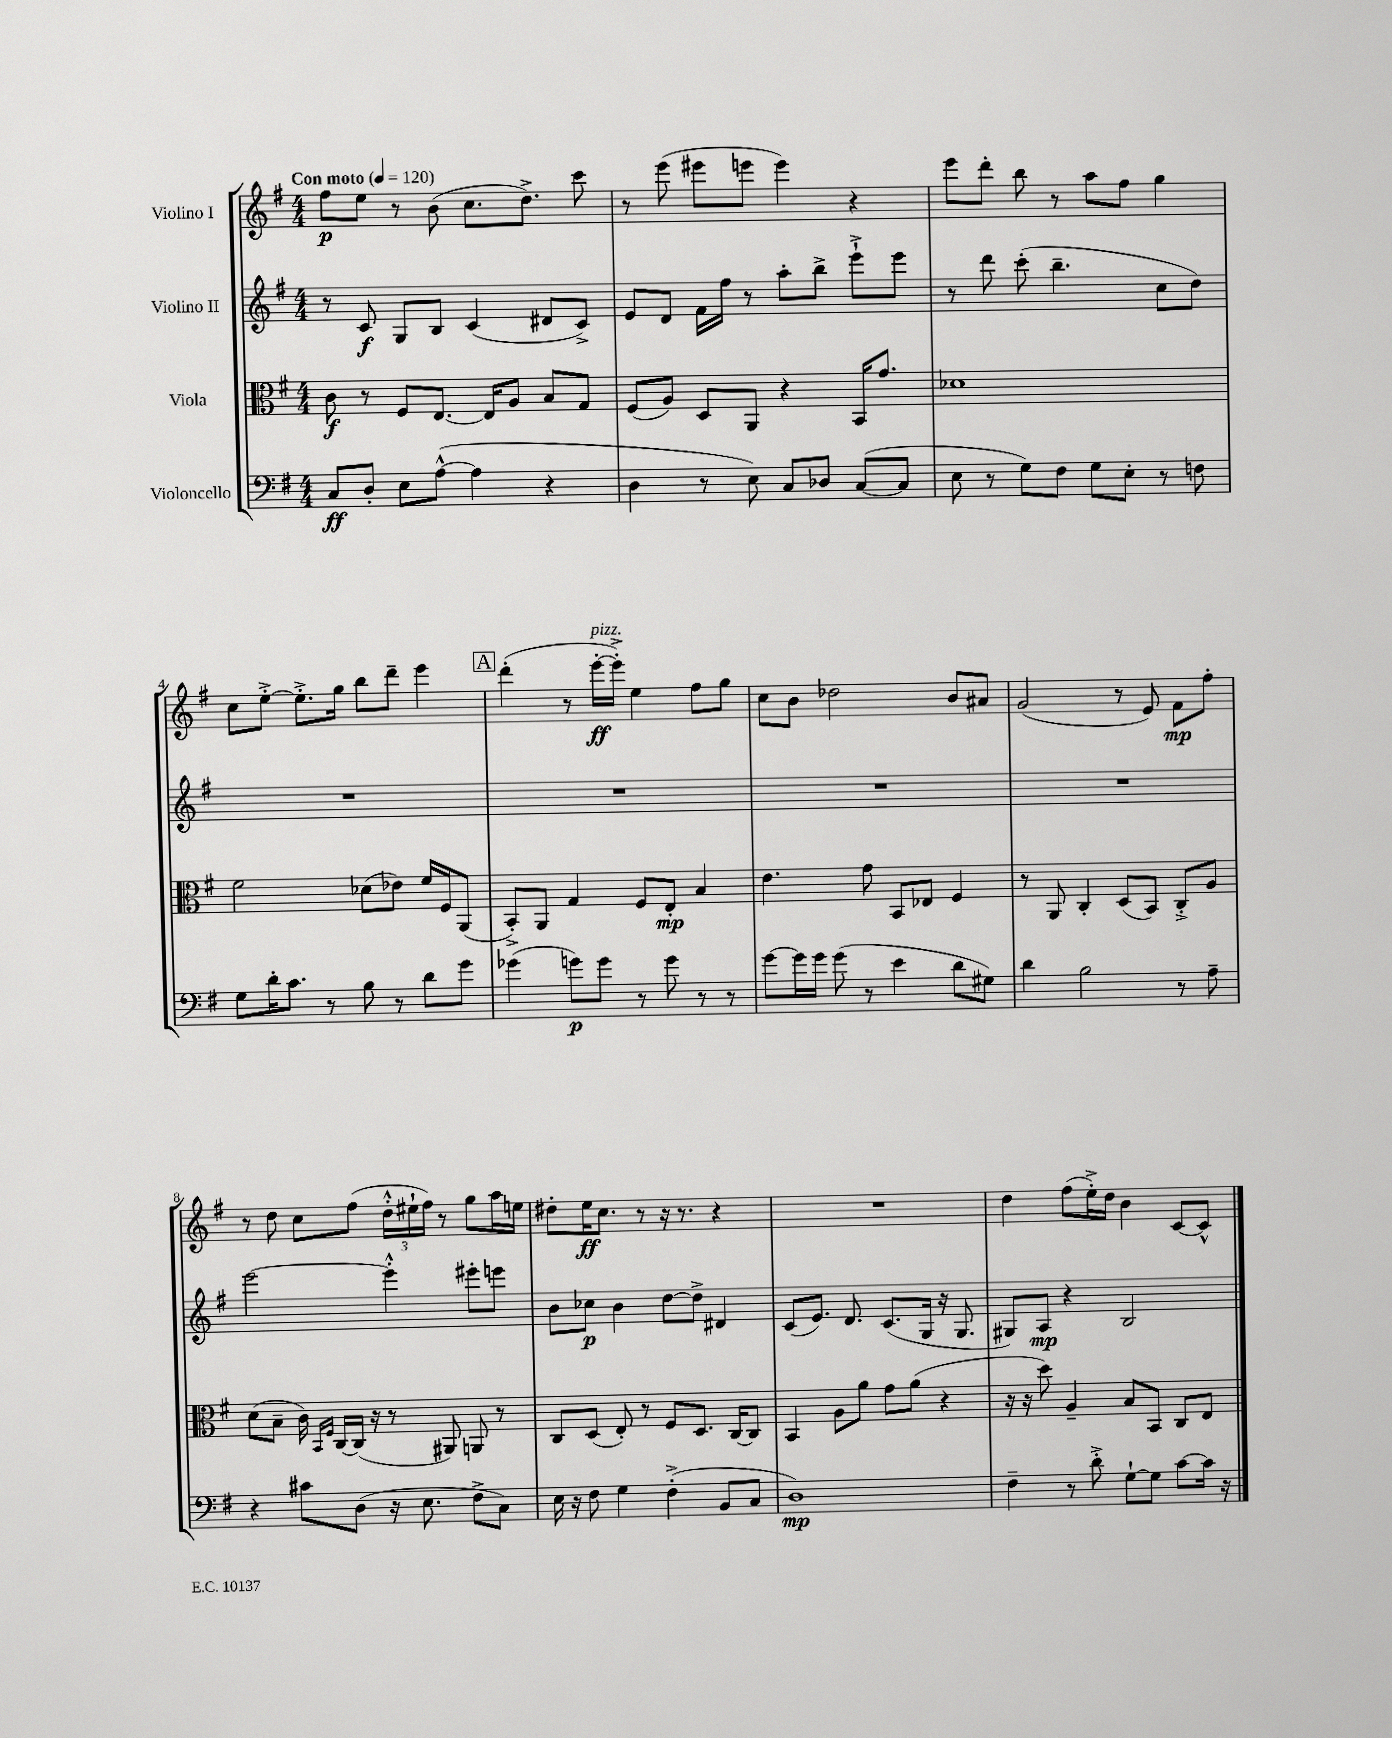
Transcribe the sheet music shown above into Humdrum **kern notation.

**kern	**kern	**kern	**kern
*staff4	*staff3	*staff2	*staff1
*clefF4	*clefC3	*clefG2	*clefG2
*k[f#]	*k[f#]	*k[f#]	*k[f#]
*M4/4	*M4/4	*M4/4	*M4/4
*MM120	*MM120	*MM120	*MM120
8C	8c	8r	8ff#
8D'	8r	8c	8ee
8E	8F#	8G	8r
([8A^^	[8.E	8B	(8b
4A]	.	(4c	8.cc
.	16E]	.	.
.	8A	.	.
.	.	.	8.dd^)
4r	8B	8d#	.
.	8G	8c^)	8ccc
=	=	=	=
4D	(8F#	8e	8r
.	8A)	8d	(8eee
8r	8D	16f#	8eee#
.	.	16ff#	.
8E)	8AA	8r	8eee
8C	4r	8aa'	4eee)
8D-	.	8bb^	.
([8C	16BB	8eee`^	4r
.	8.g	.	.
8C]	.	8eee	.
=	=	=	=
8E	1d-	8r	8eee
8r	.	8ddd	8ddd'
8G)	.	(8ccc'	8bb
8F#	.	4.bb~	8r
8G	.	.	8aa
8E'	.	.	8ff#
8r	.	8cc	4gg
8F	.	8dd)	.
=	=	=	=
8G	2f#	1r	8cc
16d'	.	.	[8ee'^
8.c	.	.	.
.	.	.	8.ee'^]
8r	.	.	.
.	.	.	16gg
8B	(8d-	.	8bb
8r	8e-)	.	8ddd~
8d	16f#	.	4eee
.	16F#	.	.
8g	(8AA	.	.
=	=	=	=
(4g-	8BB'^)	1r	(4ddd'
.	8AA	.	.
8g)	4G	.	8r
8g	.	.	[16eee'
.	.	.	16eee'^])
8r	8F#	.	4ee
8g	8E'	.	.
8r	4B	.	8ff#
8r	.	.	8gg
=	=	=	=
[8g	4.e	1r	8cc
16g]	.	.	8b
16g	.	.	.
(8g	.	.	2dd-
8r	8g	.	.
4e	8BB	.	.
.	8E-	.	.
8d	4F#	.	8b
8G#)	.	.	8a#
=	=	=	=
4d	8r	1r	(2g
.	8AA	.	.
2B	4C'	.	.
.	(8D	.	8r
.	8BB)	.	8e)
8r	8C'^	.	8f#
8A~	8A	.	8ff#'
=	=	=	=
4r	(8d	[2eee	8r
.	8B~	.	8dd
8c#	16c)	.	8cc
.	16qqBB	.	.
.	16qqF#	.	.
.	[16C	.	.
(8D	(16C]	.	(8ff#
.	16r	.	.
16r	8r	4eee'^^]	24dd'^^
.	.	.	24ee#`
8.E	.	.	.
.	.	.	24ff#)
.	8AA#)	.	8r
8F#^	8AA	8eee#'	8gg
8C)	8r	8eee	16aa
.	.	.	16ee
=	=	=	=
16E	8C	8b	8dd#'
16r	.	.	.
8F#	(8D	8cc-	16ee
.	.	.	8.cc
4G	8E')	4b	.
.	8r	.	8r
(4F#'^	8F#	[8dd	16r
.	.	.	8.r
.	8.D	8dd^]	.
8BB	.	4d#	4r
.	[16C	.	.
8C	8C]	.	.
=	=	=	=
1D)	4BB	(8c	1r
.	.	8.e)	.
.	8A	.	.
.	.	8.d	.
.	8a	.	.
.	8g	(8.c	.
.	(8a	.	.
.	.	16G	.
.	4r	16r	.
.	.	8.G	.
=	=	=	=
4F#~	16r	8G#)	4dd
.	16r	.	.
.	8dd)	8A	.
8r	4A~	4r	(8ff#
8d'^	.	.	16ee'^)
.	.	.	16dd
[8G`	8B	2B	4b
8G]	8BB	.	.
[8c	8C	.	[8c
16c]	8E	.	8c^^]
16r	.	.	.
==	==	==	==
*-	*-	*-	*-
